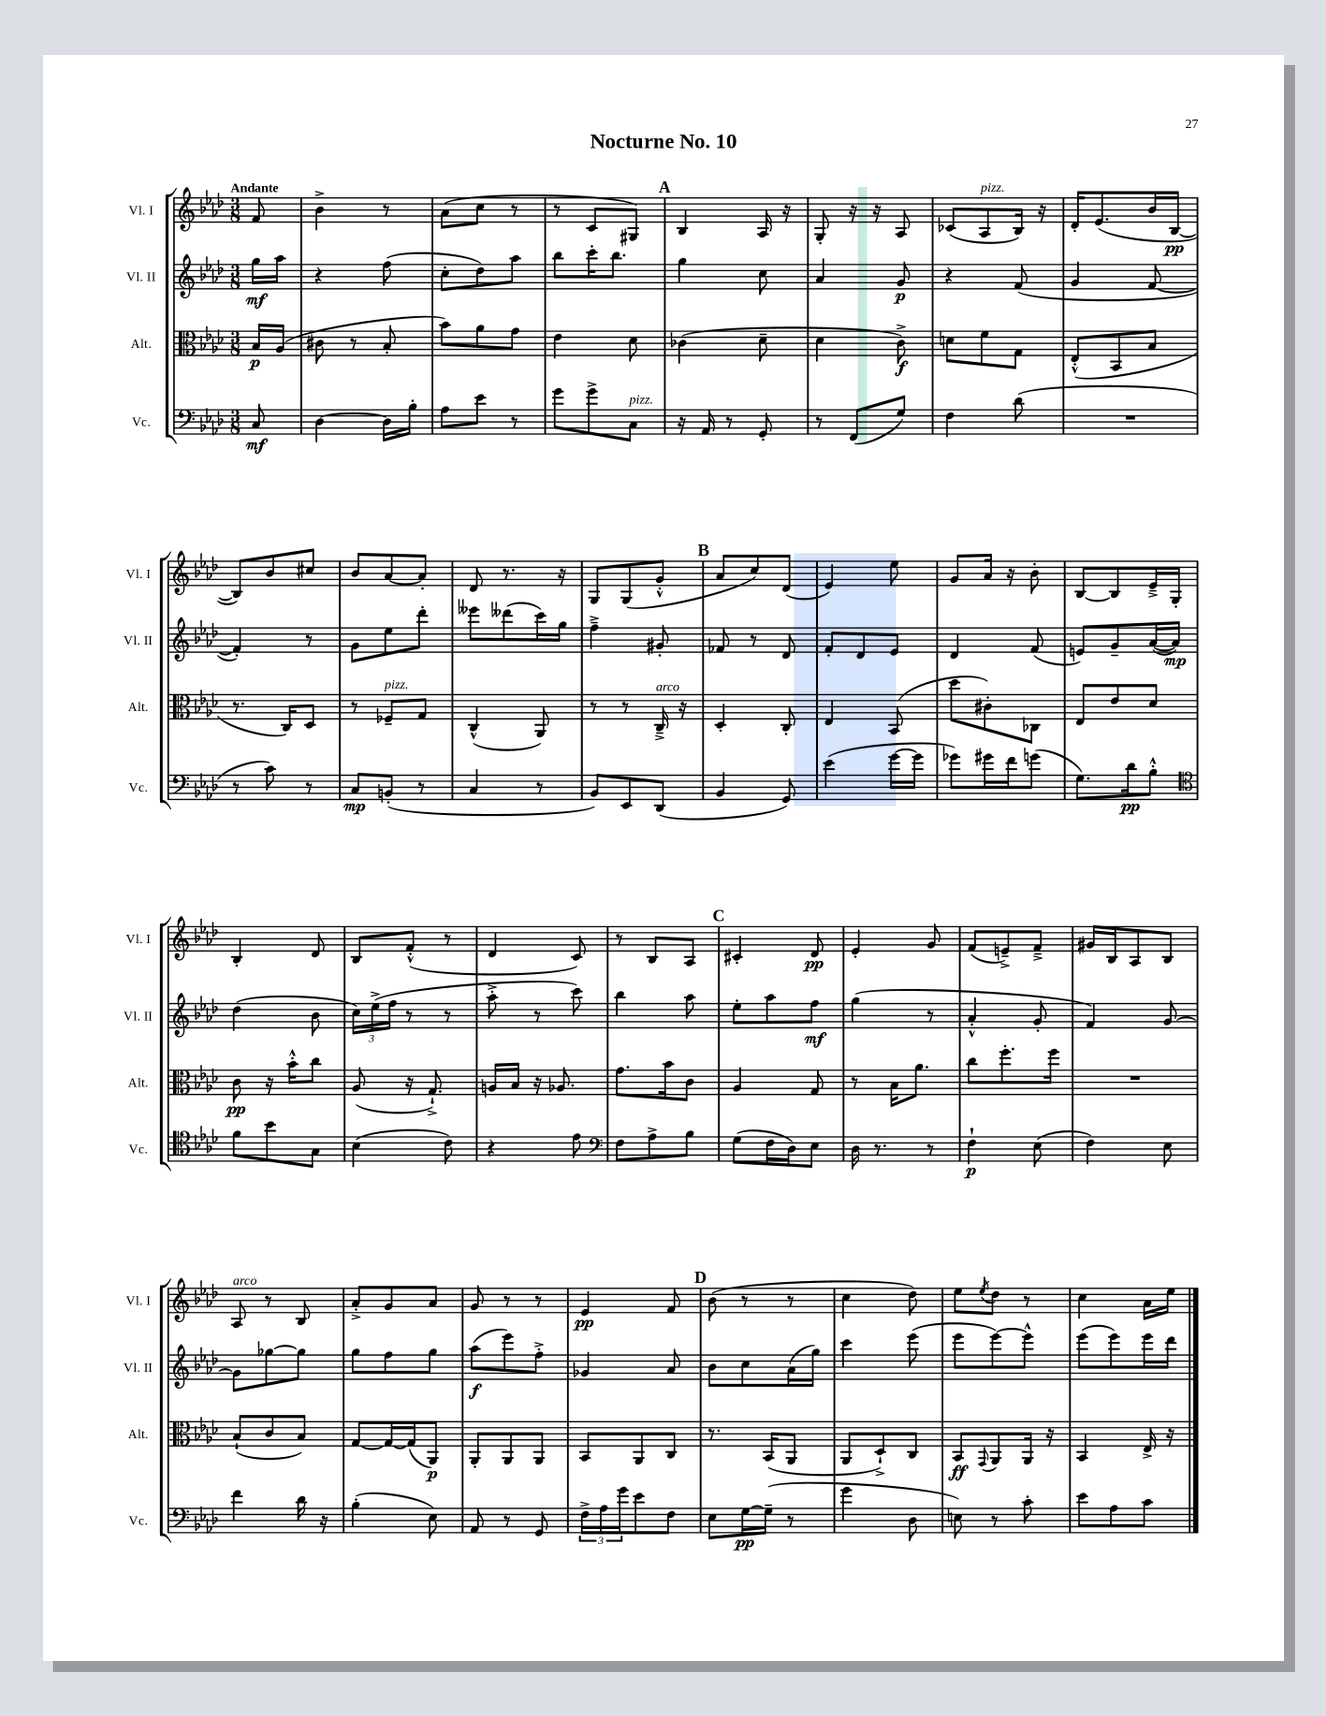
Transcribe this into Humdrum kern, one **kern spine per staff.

**kern	**kern	**kern	**kern
*staff4	*staff3	*staff2	*staff1
*clefF4	*clefC3	*clefG2	*clefG2
*k[b-e-a-d-]	*k[b-e-a-d-]	*k[b-e-a-d-]	*k[b-e-a-d-]
*M3/8	*M3/8	*M3/8	*M3/8
8C	16B-	16gg	8f
.	(16A-	16aa-	.
=	=	=	=
[4D-	8c#	4r	4b-^
.	8r	.	.
16D-]	8B-'	(8ff	8r
16B-'	.	.	.
=	=	=	=
8A-	8b-)	8cc'	(8a-
8e-	8a-	8dd-)	8cc
8r	8g	8aa-	8r
=	=	=	=
8g	4e-	8bb-	8r
8g^	.	16ccc'	8c
.	.	8.bb-	.
8C	8d-	.	8G#)
=	=	=	=
16r	(4c-	4gg	4B-
16AA-	.	.	.
8r	.	.	.
8GG'	8d-~	8cc	16A-
.	.	.	16r
=	=	=	=
8r	4d-	4a-	8G'
(8FF	.	.	16r
.	.	.	16r
8G)	8c^)	8g	8A-
=	=	=	=
4F	8d	4r	(8c-
.	8f	.	8A-
(8d-	8G	(8f	16B-)
.	.	.	16r
=	=	=	=
4.r	(8E-'^^	4g	16d-'
.	.	.	(8.e-
.	8BB-	.	.
.	8B-	[8f	16b-
.	.	.	[16B-
=	=	=	=
8r	8.r	4f'])	8B-])
8c)	.	.	8b-
.	16C)	.	.
8r	8D-	8r	8cc#
=	=	=	=
8C	8r	8g	8b-
(8BB'	8F-~	8ee-	[8a-
8r	8G	8ddd-'	8a-']
=	=	=	=
4C	(4C^^	8eee--	8d-
.	.	(8ddd--	8.r
8r	8AA-)	16ccc)	.
.	.	16gg	16r
=	=	=	=
8BB-)	8r	4ff~^	8G
8EE-	8r	.	(8G
(8DD-	16C~^	8g#'	8g'^^
.	16r	.	.
=	=	=	=
4BB-	4D-'	8f-	8a-
.	.	8r	8cc)
8GG)	8C'	8d-	(8d-
=	=	=	=
(4e-	4E-	8f'	4e-)
.	.	8d-	.
[16g	(8BB-	8e-	8ee-
16g]	.	.	.
=	=	=	=
8g-)	8dd-	4d-	8g
16g#	8c#')	.	16a-
16f	.	.	16r
(8g	8C-	(8f	8b-'
=	=	=	=
8.G)	8E-	8e)	[8B-
.	8e-	8g~	8B-]
16d-	.	.	.
8B-'^^	8d-	([16a-	16e-~^
.	.	16a-])	16G'
=	=	=	=
*clefC4	*	*	*
8f	8c	(4dd-	4B-'
8b-	16r	.	.
.	16b-'^^	.	.
8G	8cc	8b-	8d-
=	=	=	=
(4B-	(8A-	24cc)	8B-
.	.	(24ee-^	.
.	.	24ff	.
.	16r	8r	(8f'^^
.	8.G`^)	.	.
8c)	.	8r	8r
=	=	=	=
4r	16A	8aa-'^	4d-
.	16B-	.	.
.	16r	8r	.
.	8.A-	.	.
8e-	.	8ccc)	8c)
=	=	=	=
*clefF4	*	*	*
8F	8.g	4bb-	8r
8A-^	.	.	8B-
.	16b-	.	.
8B-	8c	8aa-	8A-
=	=	=	=
(8G	4A-	8ee-'	4c#'
16F	.	8aa-	.
16D-)	.	.	.
8E-	8G	8ff	8d-
=	=	=	=
16D-	8r	(4gg	4e-'
8.r	.	.	.
.	16B-	.	.
.	8.a-	.	.
8r	.	8r	8g
=	=	=	=
4F`	8cc	4a-'^^	(8f
.	8.ff'	.	8e~^)
(8E-	.	8g'	8f~^
.	16ff	.	.
=	=	=	=
4F)	4.r	4f)	16g#
.	.	.	16B-
.	.	.	8A-
8E-	.	[8g	8B-
=	=	=	=
4f	(8B-`	8g]	8A-
.	8c	[8gg-	8r
16d-	8B-)	8gg-]	8B-
16r	.	.	.
=	=	=	=
(4B-'	[8G	8gg	8a-'^
.	16G_	8ff	8g
.	(16G]	.	.
8E-)	8AA-)	8gg	8a-
=	=	=	=
8AA-	8AA-'	(8aa-	8g
8r	8AA-	8eee-)	8r
8GG	8AA-	8ff'^	8r
=	=	=	=
24F^	8BB-	4g-	4e-
24A-	.	.	.
24g	.	.	.
8e-	8AA-	.	.
8F	8C	8a-	8f
=	=	=	=
8E-	8.r	8b-	(8b-
[16G	.	8cc	8r
(16G~]	(16BB-	.	.
8r	8AA-	(16a-	8r
.	.	16gg)	.
=	=	=	=
4g	8AA-	4ccc	4cc
.	8D-`^)	.	.
8D-	8C	(8eee-	8dd-)
=	=	=	=
8E)	8BB-	8eee-	8ee-
.	8qqGG	.	8qee-
8r	8AA-	[8eee-)	8dd-
8c'	16AA-	8eee-^^]	8r
.	16r	.	.
=	=	=	=
8e-	4BB-	(8eee-	4cc
8A-	.	8eee-)	.
8c	16E-^	16eee-	16a-
.	16r	16ddd-	16ee-
==	==	==	==
*-	*-	*-	*-
